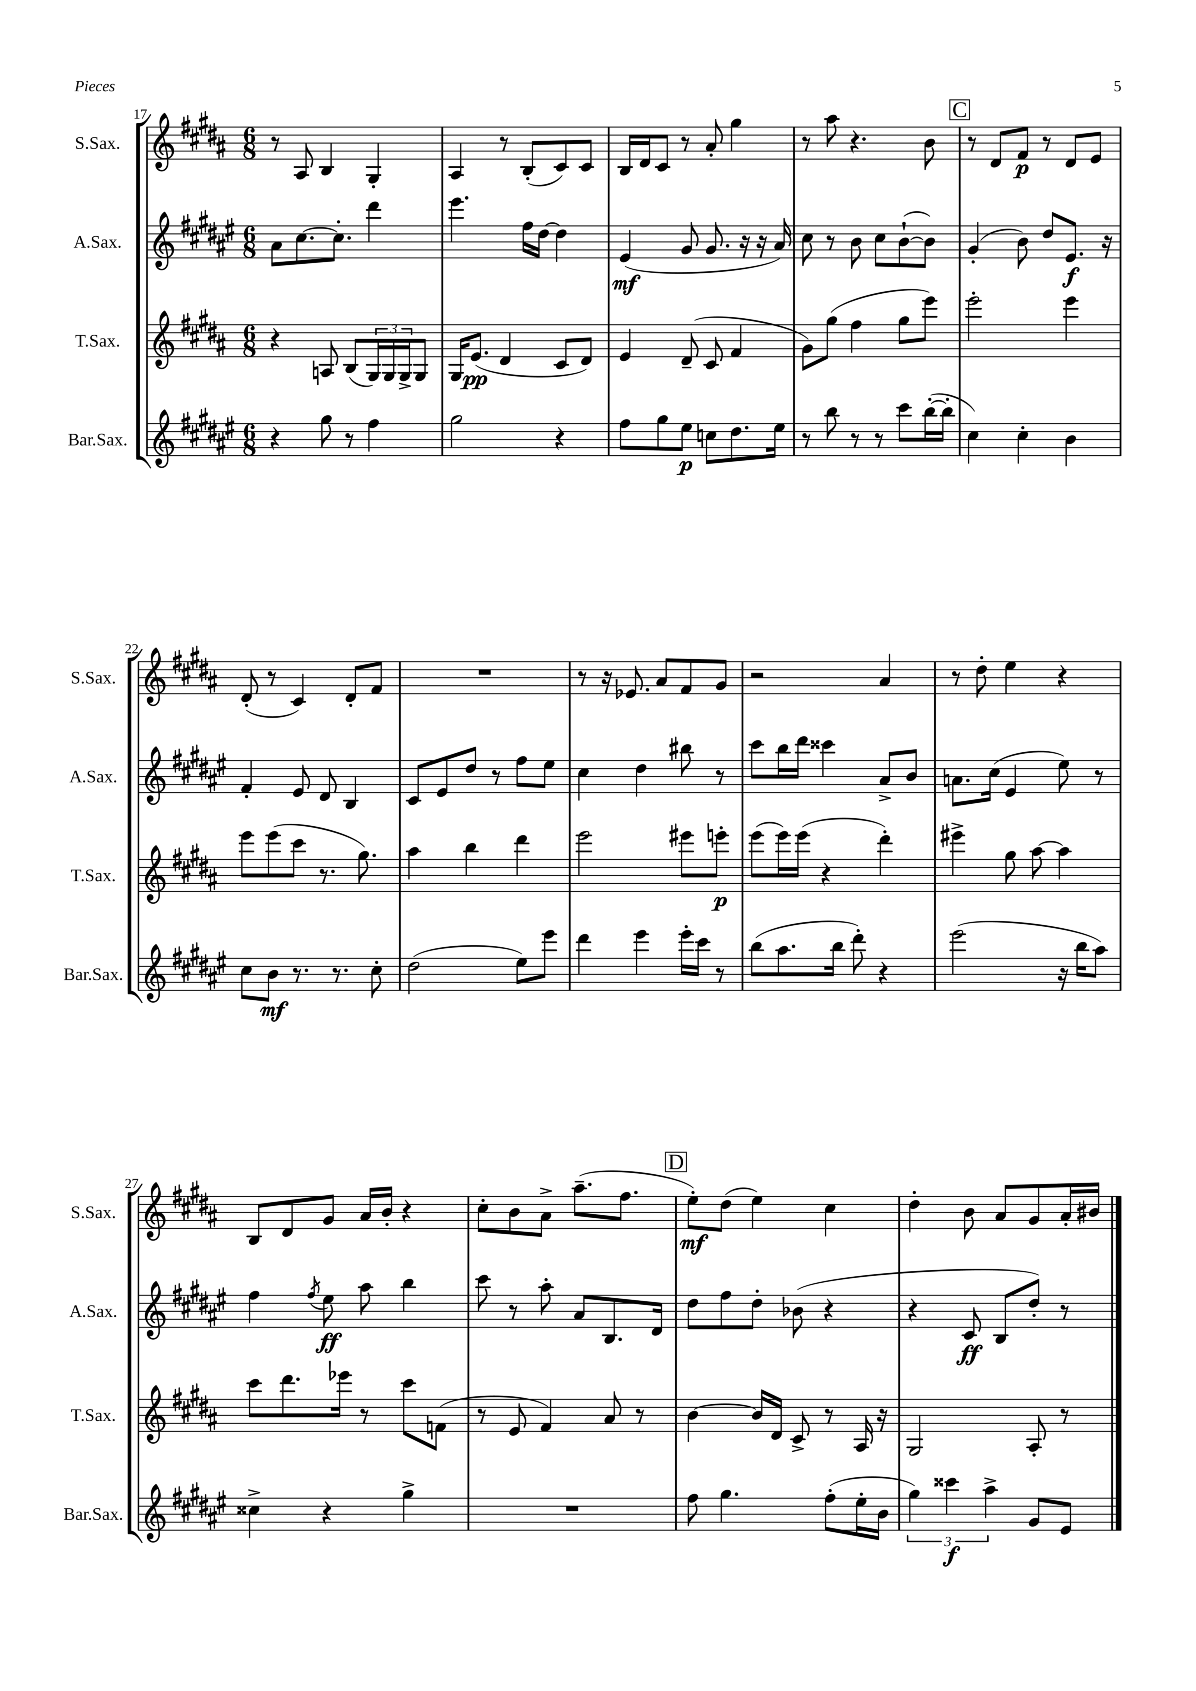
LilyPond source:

<<
\new StaffGroup <<
\new Staff = "s0" \with { instrumentName = "S.Sax." shortInstrumentName = "S.Sax." } {
    \clef treble \key b \major \numericTimeSignature \time 6/8
    r8 ais8 b4 gis4-. |
    ais4 r8 b8-.( cis'8) cis'8 |
    b16 dis'16 cis'8 r8 ais'8-. gis''4 |
    r8 ais''8 r4. b'8 |
    \mark \markup { \box "C" } r8 dis'8 fis'8\p r8 dis'8 e'8 |
    dis'8-.( r8 cis'4) dis'8-. fis'8 |
    R2. |
    r8 r16 ees'8. ais'8 fis'8 gis'8 |
    r2 ais'4 |
    r8 dis''8-. e''4 r4 |
    b8 dis'8 gis'8 ais'16 b'16-. r4 |
    cis''8-. b'8 ais'8-> ais''8.--( fis''8. |
    \mark \markup { \box "D" } e''8-.\mf) dis''8( e''4) cis''4 |
    dis''4-. b'8 ais'8 gis'8 ais'16-. bis'16 \bar "|." |
}
\new Staff = "s1" \with { instrumentName = "A.Sax." shortInstrumentName = "A.Sax." } {
    \clef treble \key fis \major \numericTimeSignature \time 6/8
    ais'8 cis''8.~ cis''8.-. dis'''4 |
    eis'''4. fis''16 dis''16~ dis''4 |
    eis'4\mf( gis'8 gis'8. r16 r16 ais'16) |
    cis''8 r8 b'8 cis''8 b'8~-!( b'8) |
    \mark \markup { \box "C" } gis'4-.( b'8) dis''8 eis'8.\f r16 |
    fis'4-. eis'8 dis'8 b4 |
    cis'8 eis'8 dis''8 r8 fis''8 eis''8 |
    cis''4 dis''4 bis''8 r8 |
    cis'''8 b''16 dis'''16 cisis'''4 ais'8-> b'8 |
    a'8. cis''16( eis'4 eis''8) r8 |
    fis''4 \acciaccatura { fis''8 } eis''8\ff ais''8 b''4 |
    cis'''8 r8 ais''8-. ais'8 b8. dis'16 |
    \mark \markup { \box "D" } dis''8 fis''8 dis''8-. bes'8( r4 |
    r4 cis'8\ff b8 dis''8-.) r8 \bar "|." |
}
\new Staff = "s2" \with { instrumentName = "T.Sax." shortInstrumentName = "T.Sax." } {
    \clef treble \key b \major \numericTimeSignature \time 6/8
    r4 a8 b8( \tuplet 3/2 { gis16) gis16 gis16-> } gis8 |
    gis16 e'8.\pp( dis'4 cis'8 dis'8) |
    e'4 dis'8--( cis'8 fis'4 |
    gis'8) gis''8( fis''4 gis''8 e'''8) |
    \mark \markup { \box "C" } e'''2-. e'''4 |
    e'''8 e'''8( cis'''8 r8. gis''8.) |
    ais''4 b''4 dis'''4 |
    e'''2 eis'''8 e'''8-.\p |
    e'''8( e'''16) e'''16( r4 dis'''4-.) |
    eis'''4-> gis''8 ais''8~ ais''4 |
    cis'''8 dis'''8. ees'''16 r8 cis'''8 f'8( |
    r8 e'8 fis'4) ais'8 r8 |
    \mark \markup { \box "D" } b'4~ b'16 dis'16 cis'8-> r8 ais16 r16 |
    gis2 ais8-. r8 \bar "|." |
}
\new Staff = "s3" \with { instrumentName = "Bar.Sax." shortInstrumentName = "Bar.Sax." } {
    \clef treble \key fis \major \numericTimeSignature \time 6/8
    r4 gis''8 r8 fis''4 |
    gis''2 r4 |
    fis''8 gis''8 eis''8\p c''8 dis''8. eis''16 |
    r8 b''8 r8 r8 cis'''8 b''16~-.( b''16-. |
    \mark \markup { \box "C" } cis''4) cis''4-. b'4 |
    cis''8 b'8\mf r8. r8. cis''8-. |
    dis''2( eis''8) eis'''8 |
    dis'''4 eis'''4 eis'''16-. cis'''16 r8 |
    b''8( ais''8. b''16 dis'''8-.) r4 |
    eis'''2( r16 b''16 ais''8) |
    cisis''4-> r4 gis''4-> |
    R2. |
    \mark \markup { \box "D" } fis''8 gis''4. fis''8-.( eis''16-. b'16 |
    \tuplet 3/2 { gis''4) cisis'''4\f ais''4-> } gis'8 eis'8 \bar "|." |
}
>>
>>
\layout { \context { \Score currentBarNumber = #17 } }
